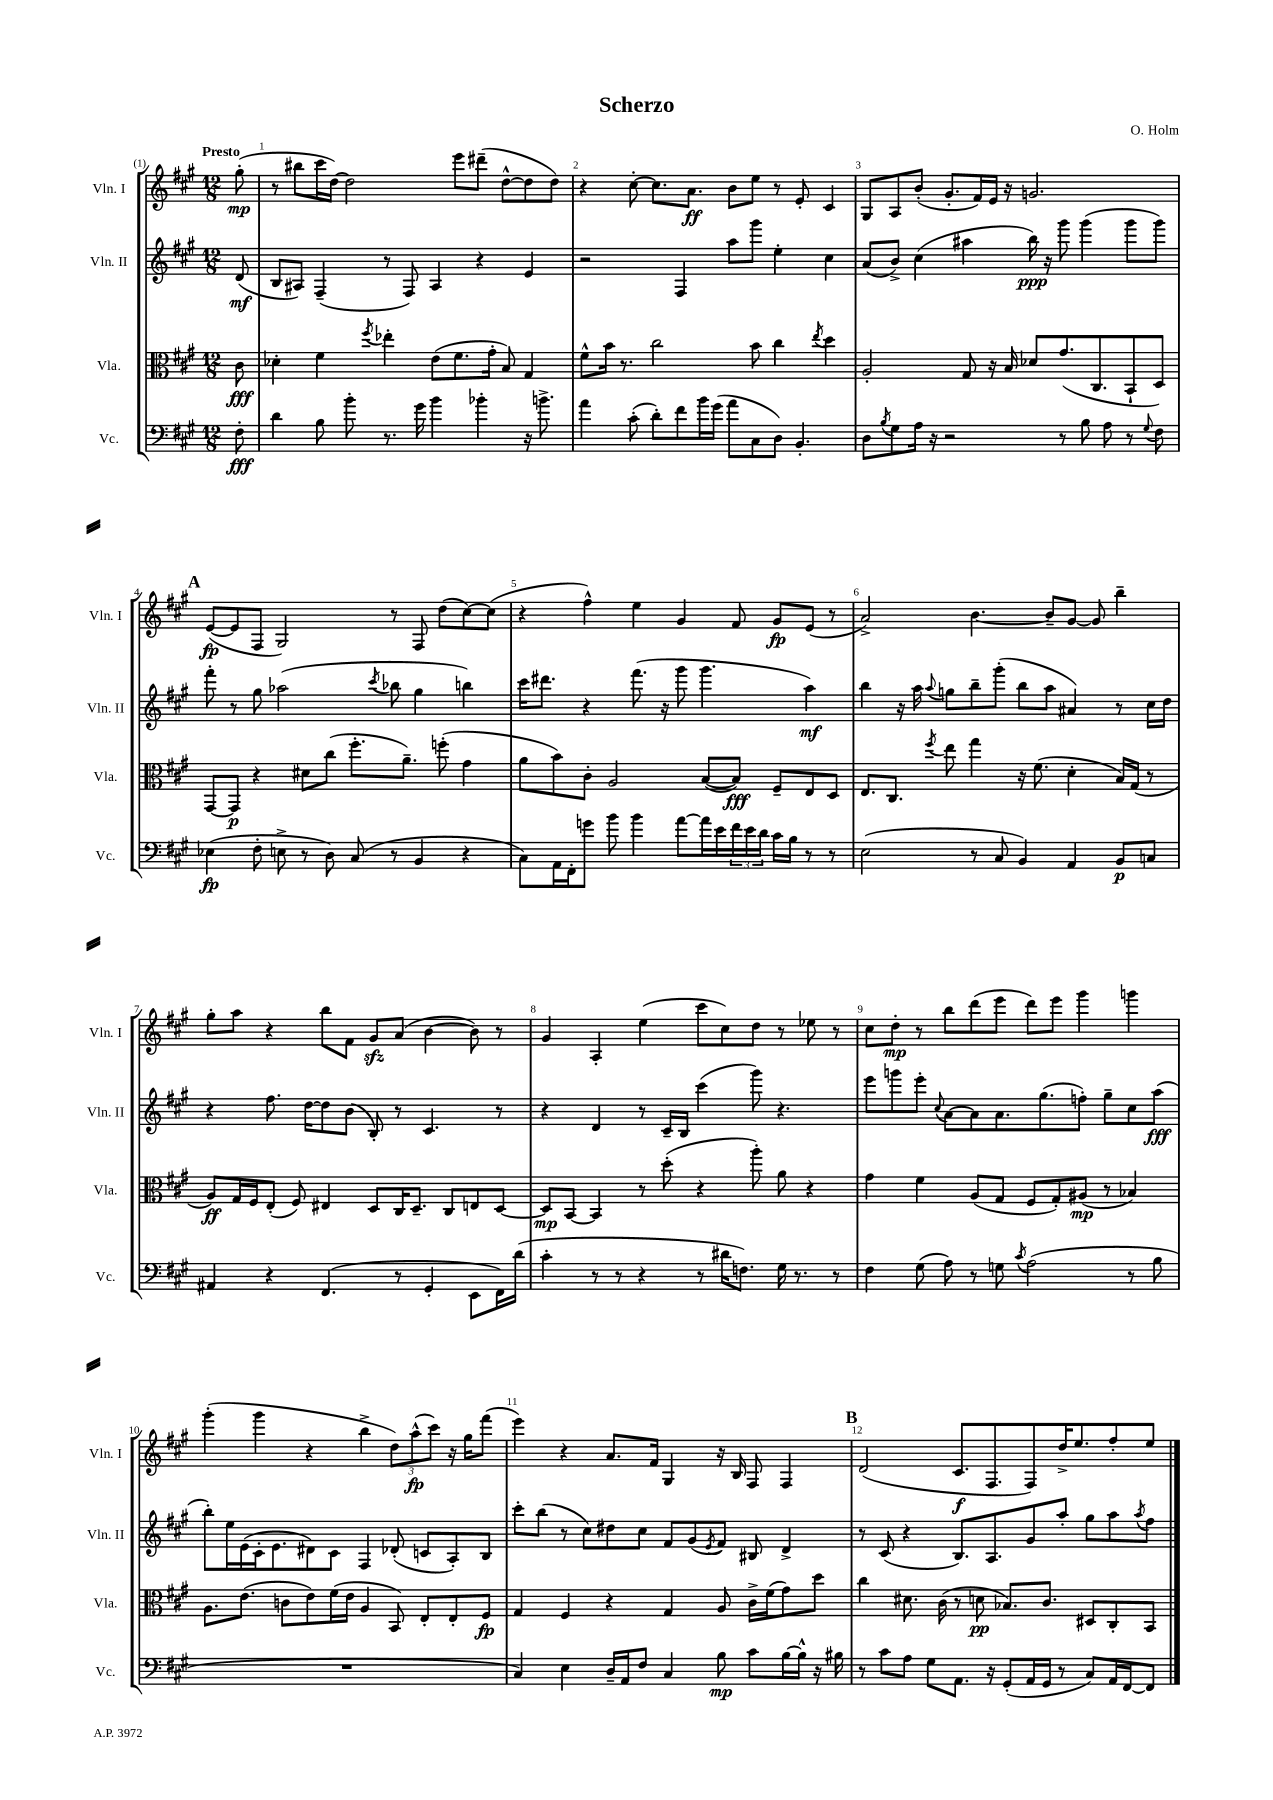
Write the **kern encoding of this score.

**kern	**dynam	**kern	**dynam	**kern	**dynam	**kern	**dynam
*part4	*part4	*part3	*part3	*part2	*part2	*part1	*part1
*staff4	*staff4	*staff3	*staff3	*staff2	*staff2	*staff1	*staff1
*I"Vc.	*	*I"Vla.	*	*I"Vln. II	*	*I"Vln. I	*
*I'Vc.	*	*I'Vla.	*	*I'Vln. II	*	*I'Vln. I	*
*clefF4	*	*clefC3	*	*clefG2	*	*clefG2	*
*k[f#c#g#]	*	*k[f#c#g#]	*	*k[f#c#g#]	*	*k[f#c#g#]	*
*M12/8	*	*M12/8	*	*M12/8	*	*M12/8	*
=	=	=	=	=	=	=	=
!	!	!	!	!	!	!LO:TX:a:B:t=Presto	!
8F#'\	fff	8c#\	fff	(8d/	mf	(8gg#'\	mp
=1	=1	=1	=1	=1	=1	=1	=1
4d\	.	4d-X'\	.	8B/L	.	8r	.
.	.	.	.	8A#X/J)	.	8bb#X\L	.
8B\	.	4f#\	.	(4F#~/	.	16ccc#\L	.
.	.	.	.	.	.	[16dd\JJ)	.
8b'\	.	.	.	.	.	2dd\]	.
.	.	8qff#/	.	.	.	.	.
8.r	.	4ee-X'\	.	8r	.	.	.
.	.	.	.	8F#/)	.	.	.
16g#\	.	.	.	.	.	.	.
4b\	.	(8e\L	.	4A#/	.	.	.
.	.	8.f#\	.	.	.	8eee\L	.
4b-X'\	.	.	.	4r	.	(8ddd#X~\J	.
.	.	16g#'\Jk	.	.	.	.	.
.	.	8B/)	.	.	.	[8dd^^\L	.
16r	.	4G#/	.	4e/	.	8dd\]	.
8.bn^\	.	.	.	.	.	.	.
.	.	.	.	.	.	8dd\J)	.
=2	=2	=2	=2	=2	=2	=2	=2
4a\	.	8f#^^\L	.	2r	.	4r	.
.	.	16b\Jk	.	.	.	.	.
.	.	8.r	.	.	.	.	.
(8c#'\	.	.	.	.	.	[8cc#'\	.
8d'\L)	.	2cc#\	.	.	.	8.cc#\L]	.
8f#\	.	.	.	4F#/	.	.	.
.	.	.	.	.	.	8.a\J	ff
16b\L	.	.	.	.	.	.	.
(16g#\JJ	.	.	.	.	.	.	.
8a\L	.	.	.	8aa\L	.	8b\L	.
8C#\	.	8b\	.	8ggg#\J	.	8ee\J	.
8D\J)	.	4cc#\	.	4ee'\	.	8r	.
4.BB'/	.	.	.	.	.	8e'/	.
.	.	8qee/	.	.	.	.	.
.	.	4dd\	.	4cc#\	.	4c#/	.
=3	=3	=3	=3	=3	=3	=3	=3
8D\L	.	2A'/	.	(8a/L	.	8G#/L	.
8qB/	.	.	.	.	.	.	.
8G#\	.	.	.	8b^/J)	.	8A/	.
16A\Jk	.	.	.	(4cc#\	.	(8b'/J	.
16r	.	.	.	.	.	.	.
2r	.	.	.	.	.	8.g#'/L	.
.	.	8G#/	.	4aa#X\	.	.	.
.	.	.	.	.	.	16f#/L)	.
.	.	16r	.	.	.	16e/JJ	.
.	.	16B/	.	.	.	16r	.
.	.	8d-X/L	.	16bb\)	ppp	2.gn/	.
.	.	.	.	16r	.	.	.
8r	.	(8.g#/	.	8ggg#\	.	.	.
8B\	.	.	.	(4ggg#\	.	.	.
.	.	8.C#/	.	.	.	.	.
8A\	.	.	.	.	.	.	.
8r	.	8BB`/	.	8ggg#\L	.	.	.
8qqG#/	.	.	.	.	.	.	.
8F#\	.	8D/J)	.	8ggg#\J)	.	.	.
!!LO:LB:g=z
!!LO:REH:place=s1:t=A
=4	=4	=4	=4	=4	=4	=4	=4
(4E-X\	fp	[8GG#/L	.	8fff#'\	.	([8e/L	fp
.	.	8GG#/J]	p	8r	.	8e/]	.
8F#'\	.	4r	.	8gg#\	.	8F#/J	.
8En^\	.	.	.	(2aa-X\	.	2G#/)	.
8r	.	8d#X\L	.	.	.	.	.
8D\)	.	(8cc#\J	.	.	.	.	.
(8C#/	.	8.ff#'\L	.	.	.	.	.
.	.	.	.	8qccc#/	.	.	.
8r	.	.	.	8bb-X\	.	8r	.
.	.	8.a~\J)	.	.	.	.	.
4BB/	.	.	.	4gg#\	.	8F#/	.
.	.	(8ffn'\	.	.	.	(8dd\L	.
4r	.	4g#\	.	4bbn\)	.	[8cc#\)	.
.	.	.	.	.	.	(8cc#\J]	.
=5	=5	=5	=5	=5	=5	=5	=5
8C#\L)	.	8a\L	.	16ccc#\KL	.	4r	.
.	.	.	.	8.ddd#X\J	.	.	.
16AA\L	.	8b\)	.	.	.	.	.
16FF#'\J	.	.	.	.	.	.	.
8gn\J	.	8c#'\J	.	4r	.	4ff#^^\)	.
8b\	.	2A/	.	.	.	.	.
4b\	.	.	.	(8.fff#\	.	4ee\	.
.	.	.	.	16r	.	.	.
[8a\L	.	.	.	8ggg#\	.	4g#/	.
16a\L]	.	([8B/L	.	4.ggg#\	.	.	.
16e\	.	.	.	.	.	.	.
24f#\	.	8B/J])	fff	.	.	8f#/	.
24e\	.	.	.	.	.	.	.
24d\JJ	.	.	.	.	.	.	.
16c#\LL	.	8F#~/L	.	.	.	8g#/L	fp
16B\JJ	.	.	.	.	.	.	.
8r	.	8E/	.	4aa\)	mf	(8e/J	.
8r	.	8D/J	.	.	.	8r	.
=6	=6	=6	=6	=6	=6	=6	=6
(2E\	.	8.E/L	.	4bb\	.	2a^/)	.
.	.	8.C#/J	.	.	.	.	.
.	.	.	.	16r	.	.	.
.	.	.	.	16aa\	.	.	.
.	.	8qff#/	.	8qqaa/	.	.	.
.	.	8ee\	.	8ggn\L	.	.	.
8r	.	4gg#\	.	8bb~\	.	[4.b\	.
8C#/	.	.	.	(8ggg#'\J	.	.	.
4BB/)	.	16r	.	8bb\L	.	.	.
.	.	(8.f#\	.	.	.	.	.
.	.	.	.	8aa\J	.	8b~/L]	.
4AA/	.	4d'\	.	4a#X/)	.	[8g#/J	.
.	.	.	.	.	.	8g#/]	.
8BB/L	p	16B/LL)	.	8r	.	4bb~\	.
.	.	(16G#/JJ	.	.	.	.	.
8Cn/J	.	8r	.	16cc#\LL	.	.	.
.	.	.	.	16dd\JJ	.	.	.
!!LO:LB:g=z
=7	=7	=7	=7	=7	=7	=7	=7
4AA#X/	.	8A/L)	ff	4r	.	8gg#'\L	.
.	.	16G#/L	.	.	.	8aa\J	.
.	.	16F#/J	.	.	.	.	.
4r	.	(8E'/J	.	8.ff#\	.	4r	.
.	.	8F#/)	.	.	.	.	.
.	.	.	.	[16dd\KL	.	.	.
(4.FF#/	.	4E#X/	.	8dd\]	.	8bb\L	.
.	.	.	.	(8b\J	.	8f#\J	.
.	.	8D/L	.	8B'/)	.	8g#zz/L	.
8r	.	16C#/K	.	8r	.	(8a/J	.
.	.	8.D~/J	.	.	.	.	.
4GG#'/	.	.	.	4.c#/	.	[4b\	.
.	.	8C#/L	.	.	.	.	.
8EE\L	.	8En/	.	.	.	8b\])	.
16FF#\L)	.	[8D/J	.	8r	.	8r	.
(16d\JJ	.	.	.	.	.	.	.
=8	=8	=8	=8	=8	=8	=8	=8
4c#'\	.	8D/L]	mp	4r	.	4g#/	.
.	.	[8BB/J	.	.	.	.	.
8r	.	4BB/]	.	4d/	.	4A'/	.
8r	.	.	.	.	.	.	.
4r	.	8r	.	8r	.	(4ee\	.
.	.	(8dd'\	.	16c#~/LL	.	.	.
.	.	.	.	16B/JJ	.	.	.
8r	.	4r	.	(4ccc#\	.	8ccc#\L	.
16d#X\KL	.	.	.	.	.	8cc#\)	.
8.Fn\J)	.	.	.	.	.	.	.
.	.	8aa'\)	.	8ggg#\)	.	8dd\J	.
16G#\	.	8a\	.	4.r	.	8r	.
8.r	.	.	.	.	.	.	.
.	.	4r	.	.	.	8ee-X\	.
8r	.	.	.	.	.	8r	.
=9	=9	=9	=9	=9	=9	=9	=9
4F#\	.	4g#\	.	8eee\L	.	8cc#\L	.
.	.	.	.	8gggn\	.	8dd'\J	mp
(8G#\	.	4f#\	.	8eee'\J	.	8r	.
.	.	.	.	8qqcc#/	.	.	.
8A\)	.	.	.	[8a\L	.	8bb\L	.
8r	.	(8A/L	.	8a\]	.	(8ddd\	.
8Gn\	.	8G#/J	.	8.a\	.	8eee\J	.
8qc#/	.	.	.	.	.	.	.
(2A\	.	8F#/L	.	.	.	8ddd\L)	.
.	.	.	.	(8.gg#\	.	.	.
.	.	8G#'/)	.	.	.	8eee\J	.
.	.	(8A#X/J	mp	8ffn'\J)	.	4ggg#\	.
.	.	8r	.	8gg#~\L	.	.	.
8r	.	4B-X/)	.	8cc#\	.	4gggn\	.
8B\	.	.	.	(8aa\J	fff	.	.
!!LO:LB:g=z
=10	=10	=10	=10	=10	=10	=10	=10
1.r	.	8.A\L	.	8bb'\L)	.	(4ggg#'\	.
.	.	.	.	16ee\L	.	.	.
.	.	(8.e\J	.	(16e\	.	.	.
.	.	.	.	16c#'\J	.	4ggg#\	.
.	.	.	.	8.e\	.	.	.
.	.	8cn\L	.	.	.	.	.
.	.	8e\)	.	8d#X\)	.	4r	.
.	.	(16f#\L	.	8c#\J	.	.	.
.	.	16e\JJ	.	.	.	.	.
.	.	4A/	.	4F#/	.	4bb^\	.
.	.	8BB/)	.	(8d-X'/	.	12dd\L)	.
.	.	.	.	.	.	(12aa^^\	fp
.	.	8E'/L	.	8cn/L	.	.	.
.	.	.	.	.	.	12ccc#\J)	.
.	.	8E'/	.	8A'/)	.	16r	.
.	.	.	.	.	.	16gg#\KL	.
.	.	8F#/J	fp	8B/J	.	(8fff#\J	.
=11	=11	=11	=11	=11	=11	=11	=11
4C#/)	.	4G#/	.	8ccc#'\L	.	4eee\)	.
.	.	.	.	(8bb\J	.	.	.
4E\	.	4F#/	.	8r	.	4r	.
.	.	.	.	8cc#\L)	.	.	.
16D~/LL	.	4r	.	8dd#X\	.	8.a/L	.
16AA/J	.	.	.	.	.	.	.
8F#/J	.	.	.	8cc#\J	.	.	.
.	.	.	.	.	.	16f#/Jk	.
4C#/	.	4G#/	.	8f#/L	.	4G#/	.
.	.	.	.	(8g#/	.	.	.
.	.	.	.	8qe/	.	.	.
8B\	mp	8A/	.	8f#/J)	.	16r	.
.	.	.	.	.	.	16B/	.
8c#\L	.	16c#^\LL	.	8B#X/	.	8F#/	.
.	.	(16f#\J	.	.	.	.	.
[16B\L	.	8g#\)	.	4d^/	.	4F#/	.
16B^^\JJ]	.	.	.	.	.	.	.
16r	.	8dd\J	.	.	.	.	.
16B#X\	.	.	.	.	.	.	.
!!LO:REH:place=s1:t=B
=12	=12	=12	=12	=12	=12	=12	=12
8r	.	4cc#\	.	8r	.	(2d/	.
8c#\L	.	.	.	(8c#/	.	.	.
8A\J	.	8.d#X\	.	4r	.	.	.
8G#\L	.	.	.	.	.	.	.
.	.	(16c#\	.	.	.	.	.
8.AA\J	.	8r	.	8.B/L)	.	8.c#/L	f
.	.	8dn\	pp	.	.	.	.
16r	.	.	.	8.A/	.	8.F#/	.
(8GG#'/L	.	8.B-X/L)	.	.	.	.	.
16AA/L	.	.	.	8g#/	.	8F#/)	.
16GG#/JJ	.	8.c#/J	.	.	.	.	.
8r	.	.	.	8aa'/J	.	16dd^/K	.
.	.	.	.	.	.	8.ee/	.
8C#/L)	.	8D#X/L	.	8gg#\L	.	.	.
16AA/L	.	8C#'/	.	8aa\	.	8ff#'/	.
[16FF#/J	.	.	.	.	.	.	.
.	.	.	.	8qaa/	.	.	.
8FF#/J]	.	8BB/J	.	8ff#\J	.	8ee/J	.
==	==	==	==	==	==	==	==
*-	*-	*-	*-	*-	*-	*-	*-
